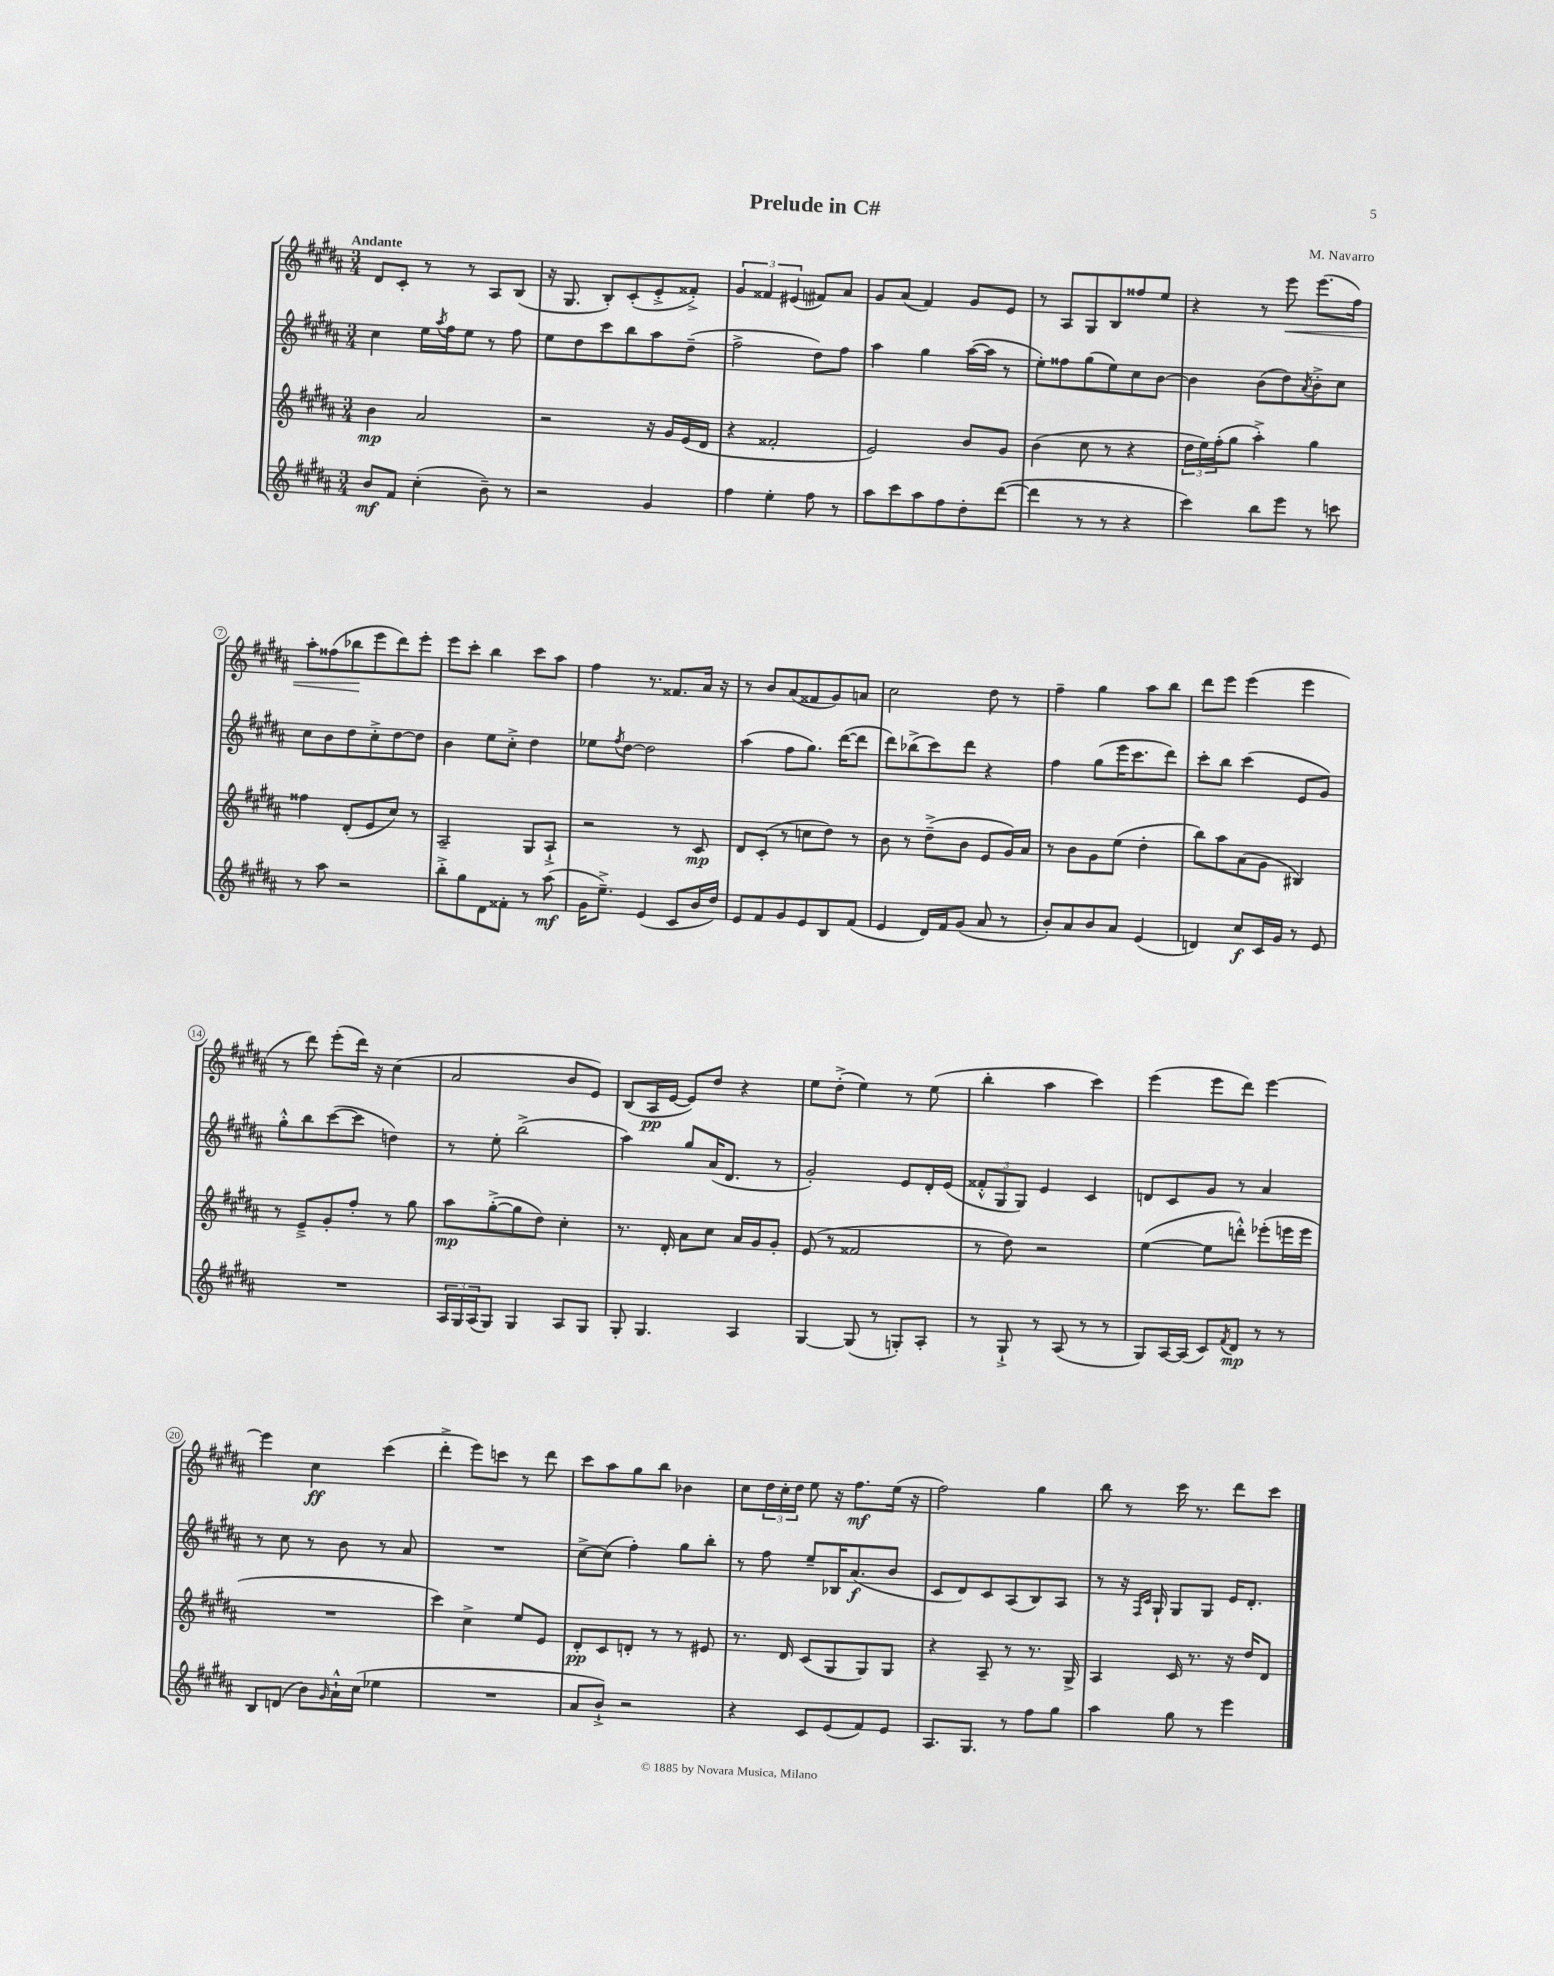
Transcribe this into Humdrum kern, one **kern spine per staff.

**kern	**kern	**kern	**kern
*staff4	*staff3	*staff2	*staff1
*clefG2	*clefG2	*clefG2	*clefG2
*k[f#c#g#d#a#]	*k[f#c#g#d#a#]	*k[f#c#g#d#a#]	*k[f#c#g#d#a#]
*M3/4	*M3/4	*M3/4	*M3/4
8b	4b	4cc#	8d#
8f#	.	.	8c#'
(4cc#'	2a#	16ee	8r
.	.	8qaa#	.
.	.	16ff#	.
.	.	8ee	8r
8b~)	.	8r	8A#
8r	.	8ff#	(8B
=	=	=	=
2r	2r	8ee	16r
.	.	.	8.G#
.	.	8dd#	.
.	.	8ccc#	8B')
.	.	8bb	(8c#'
4g#	16r	8aa#	8e'^
.	16g#	.	.
.	(16e	(8dd#~	8f##'^)
.	16d#	.	.
=	=	=	=
4ff#	4r	2ff#^	6g#
.	.	.	6f##
4ee'	2f##'	.	.
.	.	.	(6e#
8ff#	.	8dd#)	8f#)
8r	.	8ff#	8a#
=	=	=	=
8aa#	2e)	4aa#	8g#
8ccc#	.	.	(8a#
8aa#	.	4gg#	4f#)
8ff#	.	.	.
8dd#'	8b	([16aa#	8g#
.	.	16aa#]	.
([8ddd#	8g#	8r	8e
=	=	=	=
4ddd#]	(4b	8ee')	8r
.	.	8ff##	8A#
8r	8cc#	(8gg#	8G#
8r	8r	8ee)	8B
4r	4r	8cc#	8ff##
.	.	[8b	8ee
=	=	=	=
4ccc#)	24dd#	4b]	4r
.	24ee)	.	.
.	(24ff#'	.	.
.	8gg#	.	.
8bb	4aa#'^)	(8b	8r
8eee	.	8dd#)	8eee
.	.	8qa#	.
8r	4gg#	8b'^	(8.eee
8ccc	.	8cc#	.
.	.	.	16ff#)
=	=	=	=
8r	4ff##	8cc#	8aa#'
8aa#	.	8b	(8ff##
2r	(8d#'	8dd#	8bb-
.	8e	8cc#'^	8eee
.	8cc#)	[8dd#	8ddd#)
.	8r	8dd#]	8eee'
=	=	=	=
8bb'^	2A#~	4b	8eee
8gg#	.	.	8ccc#'
8d#	.	8ee	4bb
8f##'	.	8cc#'^	.
8r	8G#	4dd#	8ccc#
(8aa#	8A#`^	.	8aa#
=	=	=	=
16g#	2r	8ee-	4ff#
8.ee~^)	.	.	.
.	.	8qff#	.
.	.	[8dd#	.
(4e	.	2dd#]	8.r
.	.	.	8.f##
8c#	8r	.	.
16b	8c#	.	16a#
16dd#)	.	.	16r
=	=	=	=
8e	8d#	(4aa#	8r
8f#	(8c#'	.	8b
8g#	8r	8ff#	(8a#
8e	8cc	8.gg#)	8f##
8B	8dd#)	.	8g#)
.	.	([16ddd#	.
(8f#	8r	8ddd#]	8a
=	=	=	=
4e	8b	8ddd#)	2cc#
.	8r	(8bb-^	.
16d#)	(8dd#~^	8ccc#)	.
16f#	.	.	.
(8g#	8b	8ddd#	.
8a#	8e	4r	8dd#
8r	16g#)	.	8r
.	16a#	.	.
=	=	=	=
8b')	8r	4ff#	4ff#~
8a#	8b	.	.
8b	8g#	(8gg#	4gg#
8a#	(8ee	16eee	.
.	.	8.ccc#	.
(4e	4dd#'	.	8aa#
.	.	8ddd#)	8bb
=	=	=	=
4d)	8bb)	8ccc#'	8ddd#
.	8aa#	8bb	8eee
8cc#	(8a#	(4ccc#	(4eee
16c#	8g#	.	.
16g#	.	.	.
8r	4B#)	8e	4eee
8e	.	8g#)	.
=	=	=	=
2.r	8r	8gg#'^^	8r
.	8e~^	8bb	8ddd#)
.	8g#'	([8ccc#	(8eee'
.	8ff#'	8ccc#]	16ddd#)
.	.	.	16r
.	8r	4dd)	(4cc#
.	8gg#	.	.
=	=	=	=
24A#	8aa#	8r	2a#
24G#	.	.	.
(24A#	.	.	.
8G#)	([8gg#'^	8ee'	.
4G#	8gg#]	(2bb^	.
.	8dd#)	.	.
8A#	4cc#'	.	8b
8G#	.	.	8e)
=	=	=	=
8G#'	8.r	4aa#)	(8B
4.G#	.	.	16A#
.	16d#'	.	[16e
.	8a#	8gg#	8e])
.	8cc#	(16a#	8dd#
.	.	8.d#	.
4A#	16a#	.	4r
.	16g#	.	.
.	8g#'	8r	.
=	=	=	=
[4G#	(8e	2g#')	8ee
.	8r	.	(8dd#'^
(8G#]	2f##	.	4ee)
8r	.	.	.
8G')	.	8e	8r
8A#'	.	16d#'	(8ee
.	.	(16e	.
=	=	=	=
8r	8r	12f##'^^	4bb'
.	.	12G#	.
8G#`^	8dd#)	.	.
.	.	12G#)	.
8r	2r	4e	4aa#
(8A#	.	.	.
8r	.	4c#	4ccc#)
8r	.	.	.
=	=	=	=
8G#)	([4ee	8d	(4eee
[16A#	.	8c#	.
(16A#]	.	.	.
8c#)	8ee]	8g#	8eee
8qf#	.	.	.
8d#	8ddd'^^)	8r	8ddd#)
8r	(8eee-'	4a#	[4eee
8r	16eee	.	.
.	16eee	.	.
=	=	=	=
8B	2.r	8r	4eee]
(8d	.	8cc#	.
8b)	.	8r	4cc#
16qqg#	.	.	.
16a#`^^	.	8b	.
(16cc#	.	.	.
4ee-	.	8r	(4ccc#
.	.	8a#	.
=	=	=	=
2.r	4ccc#)	2.r	4ddd#'^
.	4cc#^	.	8eee)
.	.	.	8ccc
.	8ee	.	8r
.	8e	.	8ddd#
=	=	=	=
8a#	8d#'	[8cc#^	8ccc#
8b`^)	8c#	(8cc#]	8aa#
2r	8d'	4ff#')	8gg#
.	8r	.	8bb
.	8r	8gg#	4b-
.	8e#	8bb'	.
=	=	=	=
4r	8.r	8r	8cc#
.	.	8ff#	24dd#
.	.	.	24cc#'
.	16d#	.	.
.	.	.	24dd#
8c#	(8c#	8ee~	8ee
(8e	8G#	16B-	16r
.	.	(8.a#	8.ff#
8f#)	8G#)	.	.
8e	8G#	8b	(16ee
.	.	.	16r
=	=	=	=
8.A#	4r	8c#	2ff#)
.	.	8d#)	.
8.G#	.	.	.
.	8A#~	8c#	.
8r	8r	(8A#	.
8ff#	8.r	8B)	4gg#
8gg#	.	8A#	.
.	16G#^	.	.
=	=	=	=
4aa#	4A#	8r	8bb
.	.	16r	8r
.	.	16qqF#	.
.	.	16qqc#	.
.	.	16G#`	.
8gg#	16c#	8G#	16ccc#
.	8.r	.	8.r
8r	.	8G#	.
4eee	16r	16e	8ddd#
.	16dd#	8.d#'	.
.	8d#	.	8ccc#
==	==	==	==
*-	*-	*-	*-
